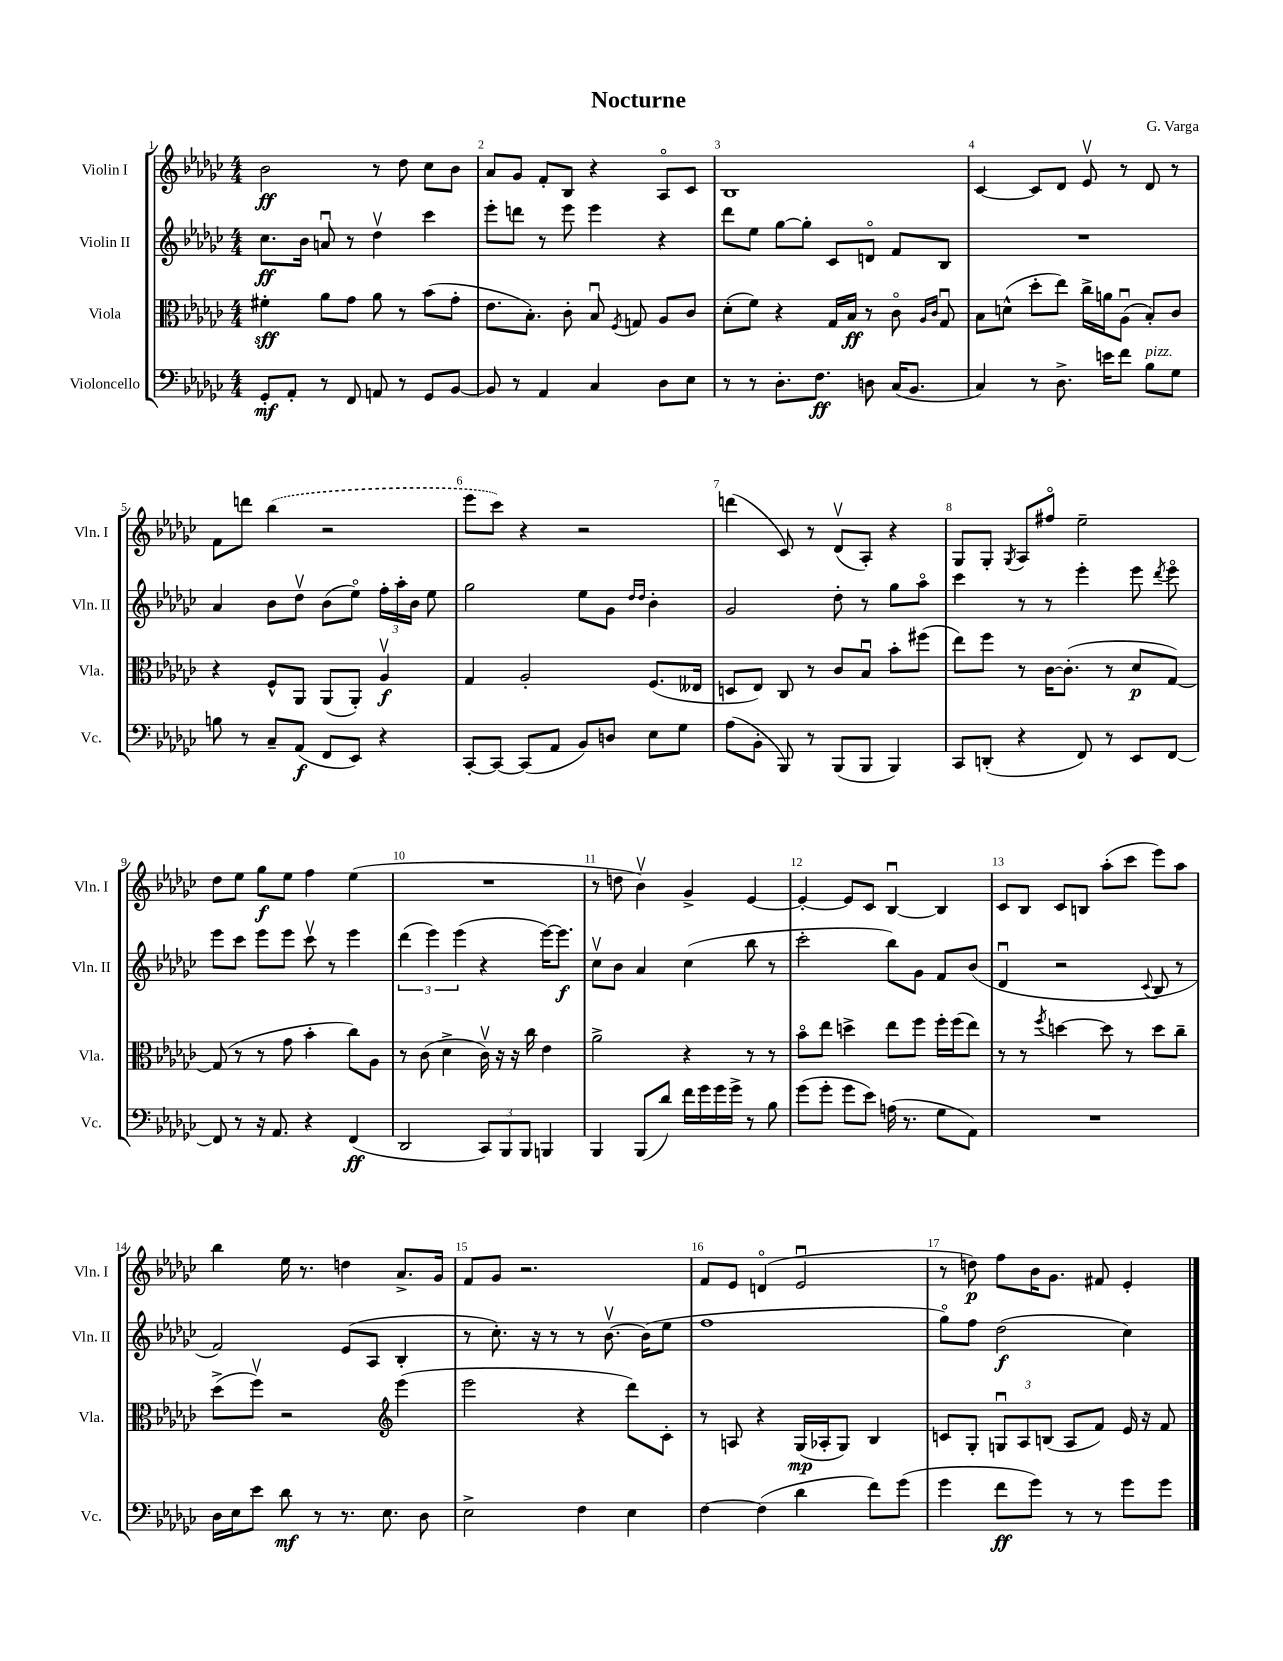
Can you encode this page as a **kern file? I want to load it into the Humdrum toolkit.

**kern	**kern	**kern	**kern
*staff4	*staff3	*staff2	*staff1
*clefF4	*clefC3	*clefG2	*clefG2
*k[b-e-a-d-g-c-]	*k[b-e-a-d-g-c-]	*k[b-e-a-d-g-c-]	*k[b-e-a-d-g-c-]
*M4/4	*M4/4	*M4/4	*M4/4
8GG-'/L	4f#'\	8.cc-\L	2b-\
8AA-'/J	.	.	.
.	.	16b-\Jk	.
8r	8a-\L	8au/	.
8FF/	8g-\J	8r	.
8AA/	8a-\	4dd-v\	8r
8r	8r	.	8dd-\
8GG-/L	(8b-\L	4ccc-\	8cc-\L
[8BB-/J	8g-'\J	.	8b-\J
=	=	=	=
8BB-/]	8.e-\L	8eee-'\L	8a-/L
8r	.	8ddd\J	8g-/J
.	8.B-'\J)	.	.
4AA-/	.	8r	8f'/L
.	8c-'\	8eee-\	8B-/J
4C-/	8B-u/	4eee-\	4r
.	8qF/	.	.
.	8G/	.	.
8D-\L	8A-/L	4r	8A-o/L
8E-\J	8c-/J	.	8c-/J
=	=	=	=
8r	(8d-'\L	8ddd-\L	1B-
8r	8f\J)	8ee-\J	.
8.D-'\L	4r	[8gg-\L	.
.	.	8gg-'\]J	.
8.F\J	.	.	.
.	16G-/LL	8c-/L	.
.	16B-/JJ	.	.
8D\	8r	8do/J	.
(16C-/LK	8c-o\	8f/L	.
8.BB-/J	.	.	.
.	16qqA-/LL	.	.
.	16qqc-/JJ	.	.
.	8G-u/	8B-/J	.
=	=	=	=
4C-/)	8B-\L	1r	[4c-/
.	(8d^^\J	.	.
8r	8dd-'\L	.	8c-/]L
8.D-^\	8ee-\J)	.	8d-/J
.	16cc-^\LL	.	8e-v/
16e\LK	16a\J	.	.
8f\J	(8A-u\J	.	8r
8B-\L	8B-'/L)	.	8d-/
8G-\J	8c-/J	.	8r
=	=	=	=
8B\	4r	4a-/	8f\L
8r	.	.	8ddd\J
8C-~/L	8F^^/L	8b-\L	(4bb-\
(8AA-/J	8AA-/J	8dd-v\J	.
8FF/L	(8AA-/L	(8b-\L	2r
8EE-/J)	8AA-'/J)	8ee-o\J)	.
4r	4A-v/	24ff'\LL	.
.	.	24aa-'\	.
.	.	24b-\JJ	.
.	.	8ee-\	.
=	=	=	=
[8CC-'/L	4G-/	2gg-\	8eee-\L
8CC-/_J	.	.	8ccc-\J)
(8CC-/]L	2A-'/	.	4r
8AA-/J	.	.	.
8BB-/L)	.	8ee-\L	2r
8D/J	.	8g-\J	.
.	.	16qqdd-/LL	.
.	.	16qqdd-/JJ	.
8E-\L	(8.F/L	4b-'\	.
8G-\J	.	.	.
.	16E--/Jk	.	.
=	=	=	=
(8A-\L	8D/L	2g-/	(4ddd\
8BB-'\J	8E-/J)	.	.
8BBB-/)	8C-/	.	8c-/)
8r	8r	.	8r
(8BBB-/L	8c-/L	8dd-'\	(8d-v/L
8BBB-/J	8B-u/J	8r	8A-'/J)
4BBB-/)	8b-'\L	8gg-\L	4r
.	(8ff#\J	8aa-o\J	.
=	=	=	=
8CC-/L	8ee-\L)	4ccc-\	8G-/L
(8DD'/J	8ff\J	.	8G-'/J
.	.	.	8qG-/
4r	8r	8r	8A-/L
.	[16c-\LK	8r	8ff#o/J
.	(8.c-'\]J	.	.
8FF/)	.	4eee-'\	2ee-~\
8r	8r	.	.
8EE-/L	8d-/L	8eee-\	.
.	.	8qddd-/	.
[8FF/J	[8G-/J)	8eee-o\	.
=	=	=	=
8FF/]	(8G-/]	8eee-\L	8dd-\L
8r	8r	8ccc-\J	8ee-\J
16r	8r	8eee-\L	8gg-\L
8.AA-/	.	.	.
.	8g-\	8eee-\J	8ee-\J
4r	4b-'\	8ccc-v\	4ff\
.	.	8r	.
(4FF/	8cc-\L)	4eee-\	(4ee-\
.	8A-\J	.	.
=	=	=	=
2DD-/	8r	(6ddd-\	1r
.	(8c-\	.	.
.	.	6eee-\)	.
.	4d-^\	.	.
.	.	(6eee-\	.
12CC-/L)	16c-v\)	4r	.
.	16r	.	.
12BBB-/	.	.	.
.	16r	.	.
12BBB-/J	.	.	.
.	16cc-\	.	.
4BBB/	4e-\	[16eee-\LK)	.
.	.	8.eee-\]J	.
=	=	=	=
4BBB-/	2a-^\	8cc-v\L	8r
.	.	8b-\J	8dd\
(8BBB-/L	.	4a-/	4b-v\)
8d-/J)	.	.	.
16f\LL	4r	(4cc-\	4g-^/
16g-\	.	.	.
16g-\	.	.	.
16g-^\JJ	.	.	.
8r	8r	8bb-\	[4e-/
8B-\	8r	8r	.
=	=	=	=
(8g-\L	8b-o\L	2ccc-'\	4e-'/_
8g-'\J	8ee-\J	.	.
8g-\L	4dd^\	.	8e-/]L
8e-\J)	.	.	8c-/J
(16A\	8ee-\L	8bb-\L)	[4B-u/
8.r	.	.	.
.	8ff\J	8g-\J	.
8G-\L	16ff'\LL	8f/L	4B-/]
.	(16ff\J	.	.
8AA-\J)	8ee-\J)	(8b-/J	.
=	=	=	=
1r	8r	4d-u/	8c-/L
.	8r	.	8B-/J
.	8qff/	.	.
.	[4dd\	2r	8c-/L
.	.	.	8B/J
.	8dd\]	.	(8aa-'\L
.	8r	.	8ccc-\J
.	.	8qqc-/	.
.	8dd\L	8B-/	8eee-\L)
.	8cc-~\J	8r	8aa-\J
=	=	=	=
16D-\LL	(8dd-^\L	2f/)	4bb-\
16E-\J	.	.	.
8e-\J	8ffv\J)	.	.
8d-\	2r	.	16ee-\
.	.	.	8.r
8r	.	.	.
8.r	.	(8e-/L	4dd\
.	.	8A-/J	.
8.E-\	.	.	.
*	*clefG2	*	*
.	(4eee-\	4B-'/	8.a-^/L
8D-\	.	.	.
.	.	.	16g-/Jk
=	=	=	=
2E-^\	2eee-\	8r	8f/L
.	.	8.cc-'\)	8g-/J
.	.	.	2.r
.	.	16r	.
.	.	8r	.
4F\	4r	8r	.
.	.	[8.b-v\	.
4E-\	8ddd-\L)	.	.
.	.	(16b-\]LK	.
.	8c-'\J	8ee-\J	.
=	=	=	=
[4F\	8r	1ff	8f/L
.	8A/	.	8e-/J
(4F\]	4r	.	(4do/
4d-\	(16G-/LL	.	2e-u/
.	16A-'/J	.	.
.	8G-/J)	.	.
8f\L)	4B-/	.	.
(8g-\J	.	.	.
=	=	=	=
4g-\	8c/L	8gg-o\L)	8r
.	8G-'/J	8ff\J	8dd\)
8f\L	12Gu/L	(2dd-\	8ff\L
.	12A-/	.	.
8g-\J)	.	.	16b-\K
.	(12B/J	.	.
.	.	.	8.g-\J
8r	8A-/L	.	.
8r	8f/J)	.	8f#/
8g-\L	16e-/	4cc-\)	4e-'/
.	16r	.	.
8g-\J	8f/	.	.
==	==	==	==
*-	*-	*-	*-
